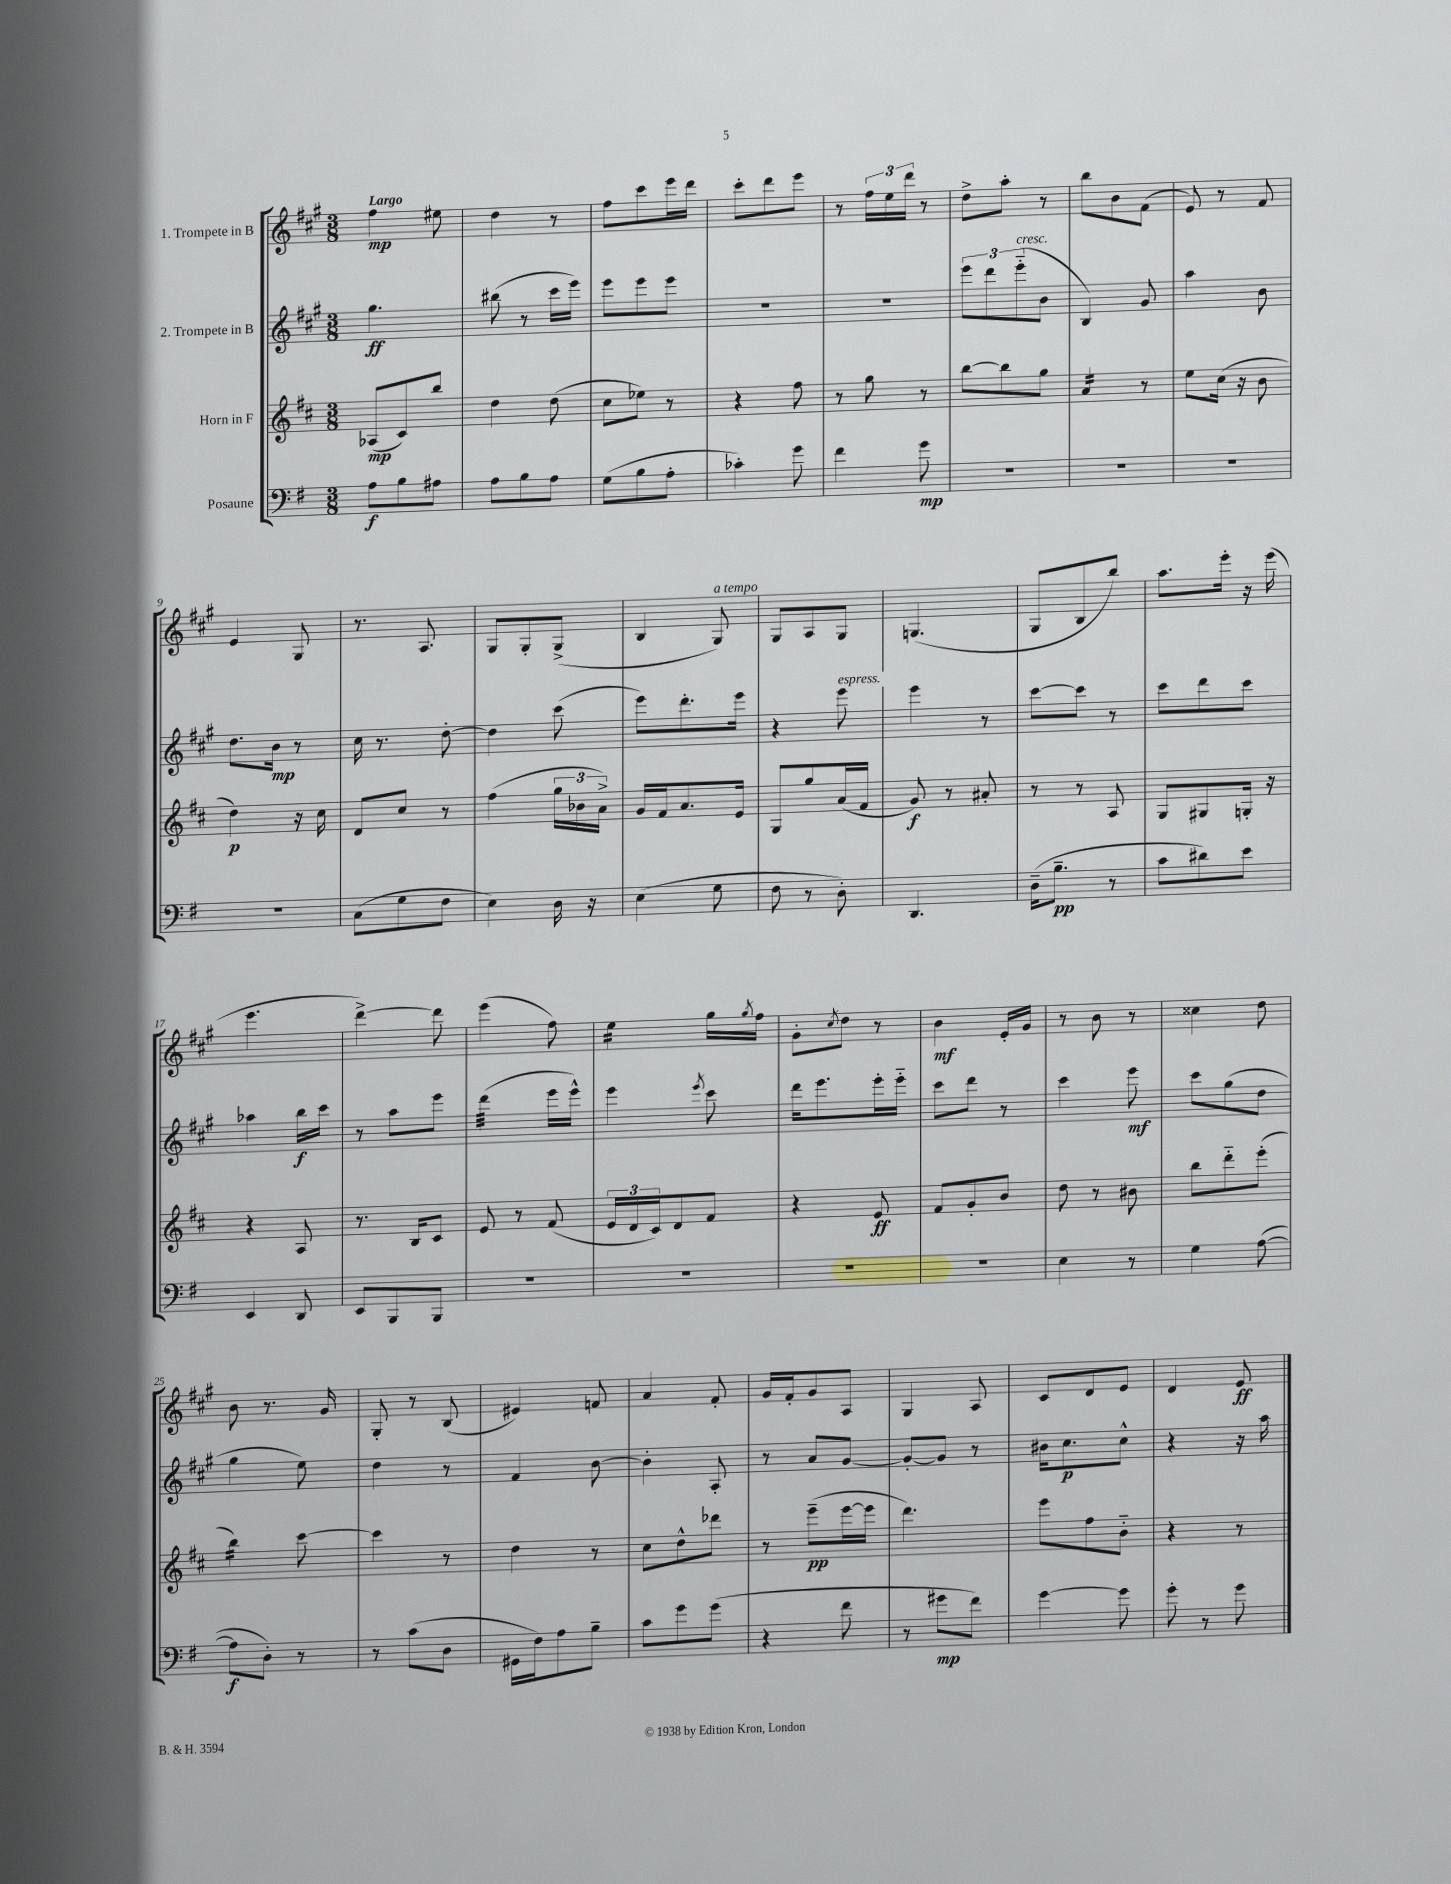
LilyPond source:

<<
\new StaffGroup <<
\new Staff = "s0" \with { instrumentName = "1. Trompete in B" } {
    \clef treble \key a \major \numericTimeSignature \time 3/8 \tempo "Largo"
    fis''4\mp eis''8 |
    d''4 r8 |
    fis''8 cis'''8 e'''16 d'''16 |
    cis'''8-. d'''8 e'''8 |
    r8 \tuplet 3/2 { fis''16 e''16 d'''16 } r8 |
    d''8-> a''8-. r8 |
    b''8 b'8 fis'8( |
    e'8) r8 fis'8 |
    e'4 gis8 |
    r8. a8. |
    gis8 gis8-. gis8->( |
    b4 gis8^\markup { \italic "a tempo" }) |
    gis8 a8 gis8 |
    g4.( |
    gis8 b8 b''8) |
    a''8. e'''16-. r16 e'''16( |
    e'''4. |
    d'''4~->) d'''8 |
    e'''4( fis''8) |
    e''4:16 gis''16 \acciaccatura { gis''8 } fis''16 |
    gis'8-. \acciaccatura { cis''8 } d''8 r8 |
    b'4\mf e'16-. gis'16 |
    r8 b'8 r8 |
    cisis''4 d''8 |
    b'8 r8. gis'16 |
    gis8-. r8 b8( |
    eis'4) f'8 |
    a'4 fis'8-. |
    gis'16 fis'16-. gis'8 a8 |
    gis4 a8 |
    cis'8 d'8 e'8 |
    d'4 e'8\ff \bar "|." |
}
\new Staff = "s1" \with { instrumentName = "2. Trompete in B" } {
    \clef treble \key a \major \numericTimeSignature \time 3/8
    gis''4.\ff |
    bis''8( r8 cis'''16 e'''16) |
    e'''8 e'''8 e'''8 |
    R4. |
    R4. |
    \tuplet 3/2 { e'''8 d'''8 e'''8-_^\markup { \italic "cresc." }( } b'8 |
    b4) gis'8 |
    a''4 b'8 |
    d''8. b'16\mp r8 |
    cis''16 r8. d''8~-. |
    d''4 cis'''8( |
    e'''8) d'''8.-. e'''16 |
    r4 e'''8^\markup { \italic "espress." } |
    e'''4 r8 |
    cis'''8~ cis'''8 r8 |
    cis'''8 d'''8 cis'''8 |
    aes''4 b''16\f cis'''16 |
    r8 a''8 e'''8 |
    d'''4:32( e'''16 e'''16-^) |
    e'''4 \acciaccatura { e'''8 } cis'''8 |
    d'''16 e'''8. e'''16-. e'''16-_ |
    cis'''8 d'''8 r8 |
    cis'''4 e'''8\mf |
    cis'''8 gis''8( d''8 |
    gis''4 e''8) |
    d''4 r8 |
    fis'4 b'8~ |
    b'4-. a8-. |
    r8 a'8 gis'8~ |
    gis'8~-. gis'8 r8 |
    bis'16 cis''8.\p cis''8-^ |
    r4 r16 a''16 \bar "|." |
}
\new Staff = "s2" \with { instrumentName = "Horn in F" } {
    \clef treble \key d \major \numericTimeSignature \time 3/8
    aes8\mp( cis'8) b''8 |
    d''4 d''8( |
    cis''8 ees''8) r8 |
    r4 fis''8 |
    r8 g''8 r8 |
    b''8~ b''8 g''8 |
    a'4:16 r8 |
    e''8 cis''16( r16 b'8 |
    d''4\p) r16 cis''16 |
    d'8 cis''8 r8 |
    fis''4( \tuplet 3/2 { g''16 bes'16 a'16->) } |
    g'16 fis'16 a'8. e'16 |
    g8 g''8 a'16( fis'16 |
    g'8\f) r8 ais'8-. |
    r8 r8 a8 |
    g8 gis8 g16-. r16 |
    r4 a8 |
    r8. b16 cis'8 |
    e'8 r8 fis'8( |
    \tuplet 3/2 { e'16 d'16 cis'16) } d'8 fis'8 |
    r4 e'8\ff |
    fis'8 g'8-. b'8 |
    d''8 r8 bis'8 |
    b''8 d'''8-_ e'''8-.( |
    b''4:16) cis'''8~ |
    cis'''4 r8 |
    d''4 r8 |
    cis''8 d''8-^ des'''8 |
    r8 e'''8--\pp( e'''16~ e'''16 |
    d'''4.) |
    e'''8 fis''8 b'8-_ |
    r4 r8 \bar "|." |
}
\new Staff = "s3" \with { instrumentName = "Posaune" } {
    \clef bass \key g \major \numericTimeSignature \time 3/8
    a8\f b8 ais8 |
    a8 b8 a8 |
    g8( b8 a8-. |
    ces'4-.) g'8 |
    fis'4 g'8\mp |
    R4. |
    R4. |
    R4. |
    R4. |
    c8( g8 fis8 |
    e4) d16 r16 |
    e4( g8 |
    fis8 r8 d8-.) |
    d,4. |
    d16--( b8.--\pp r8 |
    c'8 dis'8) e'8 |
    e,4 d,8 |
    e,8 b,,8 b,,8 |
    R4. |
    R4. |
    R4. |
    R4. |
    e4 r8 |
    g4 a8~( |
    a8\f d8-.) r8 |
    r8 c'8( d8 |
    gis,16 fis16) a8 b8-- |
    c'8 g'8 g'8( |
    r4 fis'8 |
    r8 gis'8\mp fis'8) |
    g'4~ g'8 |
    g'8-. r8 g'8 \bar "|." |
}
>>
>>
